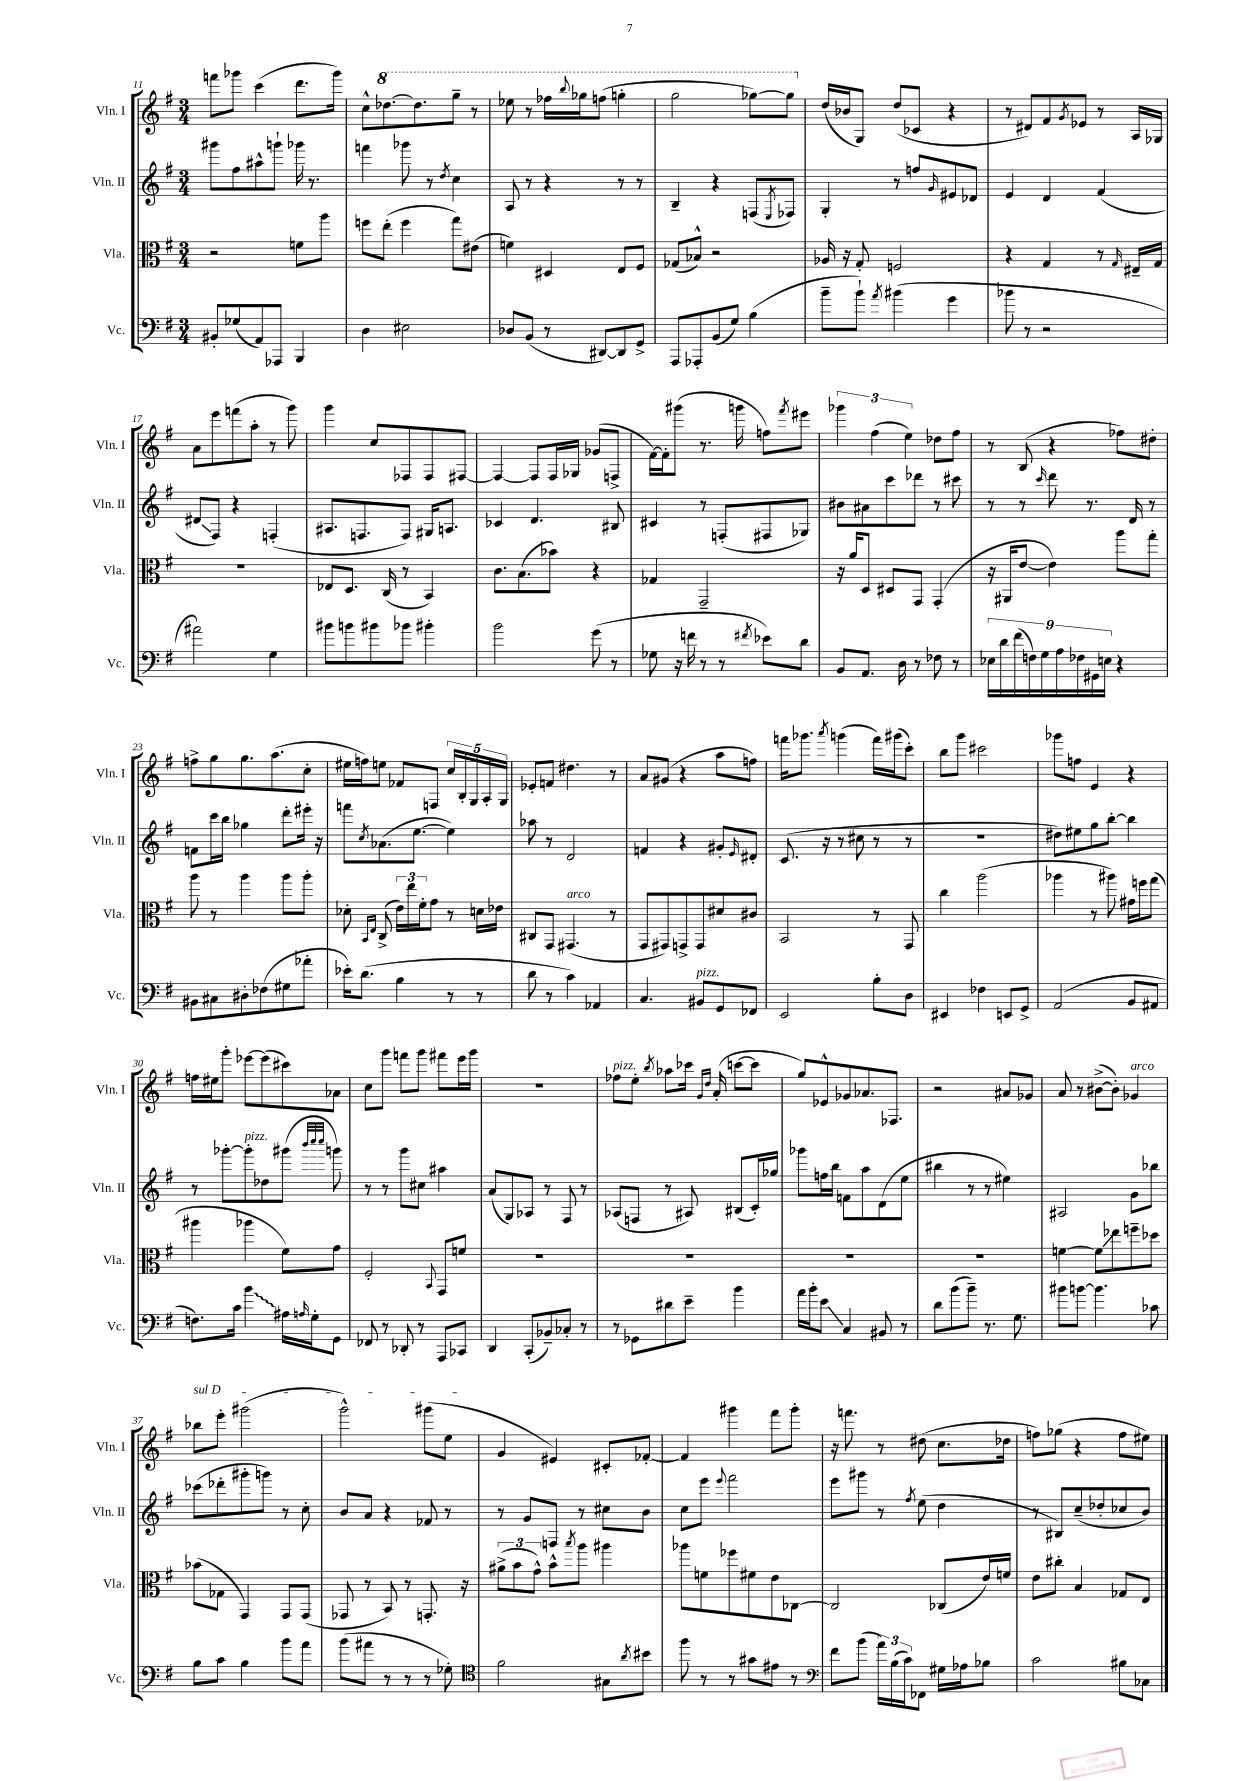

**kern	**kern	**kern	**kern
*staff4	*staff3	*staff2	*staff1
*clefF4	*clefC3	*clefG2	*clefG2
*k[f#]	*k[f#]	*k[f#]	*k[f#]
*M3/4	*M3/4	*M3/4	*M3/4
8BB#'	2r	8ggg#	8fff
(8G-	.	8ff#	8ggg-
8AA)	.	8aa#^^	(4ccc
8AAA-	.	8ggg`	.
4BBB	8f	16ggg-	8.ddd
.	.	8.r	.
.	8aa	.	.
.	.	.	16ggg-)
=	=	=	=
4D	8ff	4fff	8cc^^
.	(8ee'	.	[8.ddd-
2E#	4ff	8ggg-	.
.	.	.	8.ddd-]
.	.	8r	.
.	.	8qdd	.
.	8gg)	4cc	8ggg~
.	(8e#	.	8r
=	=	=	=
8D-	4f)	8A	8eee-
(8BB	.	8r	8r
8r	4D#	4r	16fff-
.	.	.	8qqbbb
.	.	.	16ggg-
[8DD#)	.	.	(8fff
8DD#]	8E	8r	4ggg'
8GG^	8F#	8r	.
=	=	=	=
8AAA	(8G-	4B~	2ggg
8AAA-'	8B-^^)	.	.
(8BB	2r	4r	.
8G)	.	.	.
(4B	.	(8F	[8ggg-)
.	.	8qE	.
.	.	8F-)	8ggg-]
=	=	=	=
8b~	16A-	4G'	(16dd
.	16r	.	16b-
8b`)	8G'	.	8G)
8qa	.	.	.
(4b#	2F	8r	(8dd
.	.	8ff	8c-
.	.	16qqg	.
4g	.	8e#	4r
.	.	8d-	.
=	=	=	=
8b-	4r	4e	8r
8r	.	.	8d#)
2r	4G	4d	8f#
.	.	.	8qg
.	.	.	8e-
.	8r	(4f#	8r
.	16qqG	.	.
.	16E#~	.	16A
.	16G	.	16G-
=	=	=	=
2a#)	2.r	8d#	8a
.	.	8F#)	8eee
.	.	4r	(8fff
.	.	.	8aa'
4G	.	(4F'	8r
.	.	.	8ggg)
=	=	=	=
8b#	8E-	8.A#	4ggg
8b	8.D	.	.
.	.	8.F	.
8b#	.	.	8cc
.	(16C	.	.
8b-	8r	8F)	8F-
4b#'	4BB)	16G#	8F-
.	.	8.A	.
.	.	.	[8F#
=	=	=	=
2b	8.c	4c-	4F#_
.	(8.B	.	.
.	.	4.d	8F#]
.	8b-)	.	16F#
.	.	.	16G-
(8g	4r	.	(8g-
8r	.	8B#	8F^
=	=	=	=
8G-	4G-	4c#	[16f#)
.	.	.	16f#']
16r	.	.	(8ggg#
16f	.	.	.
8r	2GG~	8r	8.r
8r	.	(8F'	.
.	.	.	16ggg
8qf#	.	.	.
8e-)	.	8F#	8ff)
.	.	.	8qfff#
8d	.	8G-)	8eee#
=	=	=	=
8BB	16r	8b#	6ggg-
.	16a	.	.
8.AA	8D	8a#	.
.	.	.	(6ff#
.	8D#	8ccc	.
16D	.	.	.
.	.	.	6ee)
8r	8GG	8ddd-	.
8F-	(4GG'	8r	8dd-
8r	.	8ccc#	8ff#
=	=	=	=
18E-	16r	8r	8r
18d	.	.	.
.	16AA#	.	.
(18f#	.	.	.
.	[8e	8r	(8B
18F)	.	.	.
18G	.	.	.
.	.	16qqccc	.
.	4e])	8ddd	4r
18A	.	.	.
18F-	.	.	.
.	.	8.r	.
18GG#	.	.	.
18E	.	.	.
4r	8aa	.	8ff-)
.	.	16d	.
.	8gg'	8r	8dd#'
=	=	=	=
8BB#	8aa	8f	8ff^
8C#	8r	16ccc	8gg
.	.	16bb	.
8D#'	4aa	4gg-	8.gg
(8F-	.	.	.
.	.	.	(8.aa
8G#	8aa	8ddd'	.
8a-'	8aa'	16eee#'	8cc'
.	.	16r	.
=	=	=	=
16e-')	8d-'	8fff	16ee#
(8.d	.	.	16ff)
.	16qqBB	.	.
.	16qqE	8qcc	.
.	(8C^	(8.a-	8ee
4B	24e)	.	8f-
.	24ee	.	.
.	.	[8.ee	.
.	24f#'	.	.
.	8g	.	8F
8r	8r	4ee])	20cc
.	.	.	20B'
.	.	.	20G
8r	16d	.	.
.	.	.	20A'
.	16e-	.	.
.	.	.	20G
=	=	=	=
8d	8C#	8aa-	8e-'
8r	8GG	8r	8f
4c)	(4.GG#	2d	4.dd#
4AA-	.	.	.
.	8r	.	8r
=	=	=	=
4.C	8GG	4f	8a
.	8GG#)	.	(8g#
.	8GG^	4r	4r
8BB#	8GG	.	.
8GG	8d#	8g#'	8aa
.	.	16qqe	.
8FF-	8c#	8d#'	8ff)
=	=	=	=
2EE	2BB	(8.c	16fff
.	.	.	8.ggg-
.	.	16r	.
.	.	.	8qaaa
.	.	8r	(4ggg
.	.	8cc#	.
8B'	8r	8r	16fff)
.	.	.	(16ggg#
8D	8GG	8r	8ccc')
=	=	=	=
4EE#	4cc	2.r	8bb
.	.	.	8ggg
4F-	(2aa	.	2ccc#
8EE	.	.	.
8GG^	.	.	.
=	=	=	=
(2AA	4aa-	8dd#)	8ggg-
.	.	8ee#	8ff
.	8r	8gg	4e
.	8aa#)	[8bb'	.
8BB	16g#	4bb]	4r
.	16ff	.	.
8AA#	(8gg	.	.
=	=	=	=
8.F)	4aa#	8r	16ff
.	.	.	16ee#
.	.	[8ggg-'	8ggg'
16c	.	.	.
4b	4aa-	8ggg-']	[8eee-
.	.	8dd-	(8eee-]
16A#	8f#)	(8ggg#	8ccc#)
16qqA	.	.	.
16G'	.	.	.
.	.	32qqbbb	.
.	.	32qqcccc	.
.	.	32qqcccc	.
8GG	8g	8ggg)	8a-
=	=	=	=
8FF-	2F#'	8r	8cc
8r	.	8r	8ggg
8DD-'	.	8ggg	8fff
8r	.	8cc#	8ggg
.	8qqBB	.	.
8AAA	8GG	4aa#	8fff#
8CC-	8f	.	16eee
.	.	.	16ggg
=	=	=	=
4DD	2.r	(8a	2.r
.	.	8G)	.
(8CC'	.	8A-	.
8BB-~)	.	8r	.
8C-'	.	8F#	.
8r	.	8r	.
=	=	=	=
8r	2.r	(8A-	8ff-
8GG-	.	8F	8ee'
.	.	.	8qbb
8d#	.	8r	8aa-
8e~	.	8A#)	16ccc-
.	.	.	16qqg
.	.	.	16qqdd
.	.	.	(16a'
4b	.	(8B#	[8ccc
.	.	16c')	8ccc]
.	.	16gg-	.
=	=	=	=
16a	2.r	8ggg-	8gg)
16b'	.	.	.
8e	.	16ff	8e-^^
.	.	16bb	.
4C	.	8f	8g-
.	.	8aa	8.a-
8BB#	.	(8d	.
.	.	.	8.F-
8r	.	8ee	.
=	=	=	=
8d	2.r	4bb#	2r
(8b	.	.	.
8b~)	.	8r	.
8.r	.	8r	.
.	.	4ee#)	8a#
8.G	.	.	.
.	.	.	8g-
=	=	=	=
8b#	[4f	2A#	8a
[8b	.	.	8r
4.b]	8f]	.	([8b#^
.	8ee-	.	8b#'])
.	8ff~	8g	4g-
8c-	8dd-	8bb-	.
=	=	=	=
8B	(8b-	(8ccc-	8bb-
8c	8G-	8ddd-'	8eee'
4B	4GG)	8ggg#'	(2ggg#
.	.	8ggg)	.
8b	8GG	8r	.
8a	(8GG	8cc'	.
=	=	=	=
(8b	8GG-	8b	2ggg^^)
8a#	8r	8a	.
8r	8BB)	4r	.
8r	8r	.	.
8r	8.GG'	8f-	(8ggg#
8G-')	.	8r	8ee
.	16r	.	.
=	=	=	=
*clefC4	*	*	*
2f#	(12a#^	8r	4g
.	12b	.	.
.	.	8g	.
.	12g^^)	.	.
.	8b^^	8F	4e#)
.	8qbb	.	.
.	8aa	8r	.
8G#	4aa#	8cc#	8c#'
8qa	.	.	.
8b#	.	8b	[8f-'
=	=	=	=
8ff#	8aa-	8cc	4f-]
8r	8f	8eee	.
.	.	8qqeee	.
8r	8ff-	2fff#	4ggg#
8g#	8f#	.	.
8e#	8e	.	8fff#
8r	[8C-	.	8ggg#'
=	=	=	=
*clefF4	*	*	*
8f#	2C-]	8eee	16r
.	.	.	8.fff
(8b	.	8ggg#	.
24a)	.	8r	8r
(24B	.	.	.
24c)	.	.	.
.	.	8qff#	.
8FF-	.	(8ee	(8dd#
16G#	(8C-	4dd	8.cc
16A-	.	.	.
8B-	16e)	.	.
.	16f	.	16dd-
=	=	=	=
2c	8e	8r	8ff)
.	8cc#'	8B#)	(8gg-
.	4B	(8cc~	4r
.	.	8dd-'	.
8B#	8G-	8cc-	8ff
8C-	8E	8b)	8ee#)
==	==	==	==
*-	*-	*-	*-
